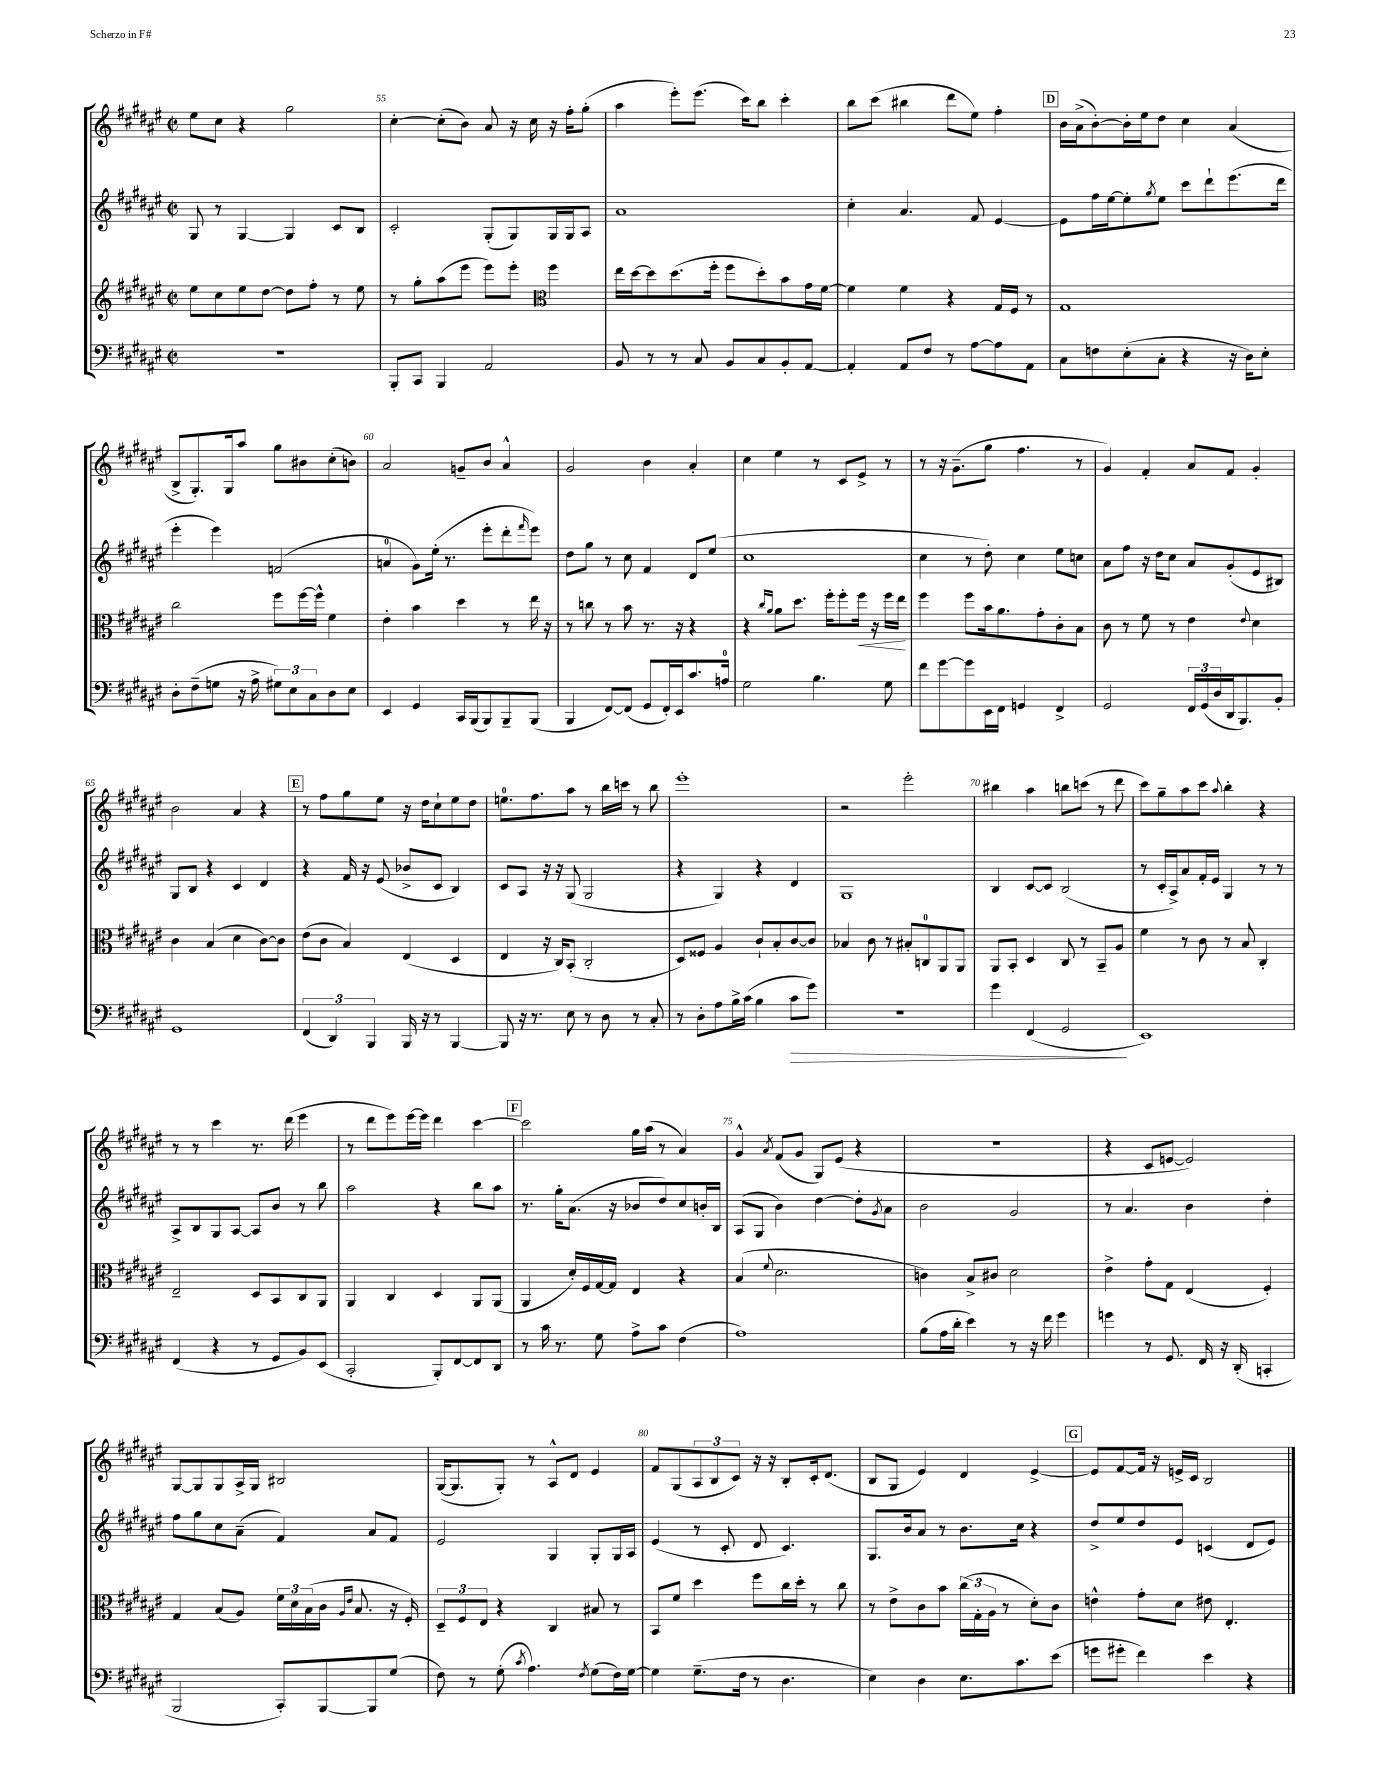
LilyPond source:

<<
\new StaffGroup <<
\new Staff = "s0" {
    \clef treble \key fis \major \defaultTimeSignature \time 2/2
    eis''8 cis''8 r4 gis''2 |
    cis''4~-. cis''8-.( b'8) ais'8 r16 cis''16 r16 fis''16-. gis''8-.( |
    ais''4 eis'''8-.) eis'''8.( cis'''16) b''8 cis'''4-. |
    b''8 cis'''8( bis''4 dis'''8 eis''8) fis''4-. |
    \mark \markup { \box "D" } b'16 ais'16->( b'8~-.) b'16-. eis''16 dis''8 cis''4 ais'4( |
    b8-> gis8.-.) gis16 ais''8 gis''8 bis'8 cis''8-.( b'8) |
    ais'2 g'8-- b'8 ais'4-^ |
    gis'2 b'4 ais'4-. |
    cis''4 eis''4 r8 cis'8 eis'8-> r8 |
    r8 r16 gis'8.--( gis''8 fis''4. r8 |
    gis'4) fis'4-. ais'8 fis'8 gis'4-. |
    b'2 ais'4 r4 |
    \mark \markup { \box "E" } r8 fis''8 gis''8 eis''8 r16 dis''16 cis''8-! eis''8 dis''8 |
    e''8.-0 fis''8. ais''8 r8 b''16 c'''16 r8 b''8 |
    eis'''1-. |
    r2 eis'''2-. |
    bis''4 ais''4 b''8 c'''8( r8 dis'''8 |
    cis'''8) gis''8-- ais''8 cis'''8 \appoggiatura { ais''8 } b''4-. r4 |
    r8 r8 cis'''4 r8. dis'''16( eis'''4 |
    r8 dis'''8 eis'''8) eis'''16~ eis'''16 dis'''4 cis'''4~ |
    \mark \markup { \box "F" } cis'''2 gis''16 ais''16( r8 ais'4) |
    gis'4-^ \acciaccatura { ais'8 } fis'8( gis'8 gis8) eis'8( r4 |
    R1 |
    r4 cis'8 e'8~ e'2) |
    gis8~ gis8 gis8 ais16-> gis16 bis2 |
    gis16~( gis8. gis8-.) r8 ais8-^ dis'8 eis'4 |
    fis'8 gis8( \tuplet 3/2 { ais8 b8 cis'8) } r16 r16 b8-. cis'16-. dis'8.( |
    b8 gis8 eis'4) dis'4 eis'4~-> |
    \mark \markup { \box "G" } eis'8 fis'8~ fis'16 r16 e'16-> cis'16 b2 \bar "|." |
}
\new Staff = "s1" {
    \clef treble \key fis \major \defaultTimeSignature \time 2/2
    gis8 r8 gis4~ gis4 cis'8 b8 |
    cis'2-. gis8-.( gis8) gis16 gis16 ais8 |
    ais'1 |
    cis''4-. ais'4. fis'8 eis'4~ |
    \mark \markup { \box "D" } eis'8 fis''16 eis''16~ eis''8-. \acciaccatura { gis''8 } eis''8 cis'''8 dis'''8-! eis'''8.( dis'''16 |
    eis'''4-. eis'''4) f'2( |
    a'4-0 gis'8) eis''16-.( r8. eis'''8-. dis'''8-. \grace { fis'''16 } eis'''8) |
    dis''8 gis''8 r8 cis''8 fis'4 dis'8 eis''8( |
    cis''1 |
    cis''4 r8 dis''8-.) cis''4 eis''8 c''8 |
    ais'8 fis''8 r16 dis''16 cis''8 ais'8 gis'8-.( eis'8 bis8) |
    gis8 b8 r4 cis'4 dis'4 |
    \mark \markup { \box "E" } r4 fis'16 r16 eis'8( bes'8-> cis'8 b4) |
    cis'8 ais8 r16 r16 gis8( gis2 |
    r4 gis4) r4 dis'4 |
    gis1 |
    b4 cis'8~ cis'8 b2( |
    r8 cis'16-. ais16->) ais'8 fis'16-. eis'16 gis4 r8 r8 |
    ais8-> b8 gis8 ais8~ ais8 b'8 r8 b''8 |
    ais''2 r4 b''8 ais''8 |
    \mark \markup { \box "F" } r8. gis''16-. ais'8.( r16 bes'8 dis''8) cis''8 b'16-. b16 |
    ais8( gis8 b'4) dis''4~ dis''8-. \acciaccatura { gis'8 } ais'8 |
    b'2 gis'2 |
    r8 ais'4. b'4 dis''4-. |
    fis''8 gis''8 cis''8 ais'8--( fis'4) ais'8 fis'8 |
    eis'2 gis4 gis8-. gis16 ais16 |
    eis'4( r8 cis'8-. dis'8 cis'4.) |
    gis8. b'16 ais'8 r8 b'8. cis''16 r4 |
    \mark \markup { \box "G" } dis''8-> eis''8 dis''8 eis'8 c'4( dis'8 eis'8) \bar "|." |
}
\new Staff = "s2" {
    \clef treble \key fis \major \defaultTimeSignature \time 2/2
    eis''8 cis''8 eis''8 dis''8~ dis''8 fis''8-. r8 eis''8 |
    r8 gis''8-. ais''8( eis'''8 eis'''8) eis'''8-. \clef alto fis''4 |
    eis''16 dis''16~ dis''8 dis''8.( fis''16-. fis''8 dis''8-.) b'8 gis'16 fis'16~ |
    fis'4 fis'4 r4 gis16 fis16 r8 |
    \mark \markup { \box "D" } gis1 |
    cis''2 fis''8 fis''16~ fis''16-^ fis'4 |
    eis'4-. b'4 dis''4 r8 eis''16 r16 |
    r8 c''8 r8 b'8 r8. r16 r4 |
    r4 \grace { cis''16 ais'16 } ais'8 dis''8. fis''16-. fis''8-. fis''16\< r16 fis''16 eis''16\! |
    fis''4 fis''8 b'16 ais'8. gis'8-. cis'8-. b8 |
    cis'8 r8 fis'8 r8 eis'4 \appoggiatura { eis'8 } dis'4 |
    cis'4 b4( dis'4 cis'8~) cis'8 |
    \mark \markup { \box "E" } eis'8( cis'8 b4) eis4( dis4 |
    eis4 r16 cis16) b,8-.( cis2-. |
    dis8) fisis8 ais4 cis'8-! b8-. cis'8~ cis'8 |
    bes4 cis'8 r8 bis8-. c8-0 ais,8 ais,8 |
    ais,8 b,8-. dis4 cis8 r8 b,8-- ais8 |
    fis'4 r8 cis'8 r8 b8 cis4-. |
    eis2-- dis8 b,8 cis8 ais,8 |
    ais,4 cis4 dis4 ais,8 ais,8( |
    \mark \markup { \box "F" } ais,4 dis'16-.) fis16 gis16~ gis16 eis4 r4 |
    b4( \appoggiatura { fis'8 } dis'2. |
    c'4) b8-> cis'8 dis'2 |
    eis'4-> gis'8-. gis8 eis4( fis4-.) |
    gis4 b8( ais8) \tuplet 3/2 { fis'16 dis'16 b16( } cis'16 \grace { ais16 eis'16 } b8. r16 fis16-.) |
    \tuplet 3/2 { dis8-- fis8 eis8 } r4 cis4 bis8 r8 |
    b,8 fis'8 dis''4 fis''8 cis''16 dis''16-. r8 cis''8 |
    r8 eis'8-> cis'8 b'8 \tuplet 3/2 { cis''16( gis16-. ais16 } r8 dis'8-.) cis'8 |
    \mark \markup { \box "G" } e'4-^ gis'8-. dis'8 eis'8 eis4.-. \bar "|." |
}
\new Staff = "s3" {
    \clef bass \key fis \major \defaultTimeSignature \time 2/2
    R1 |
    b,,8-. cis,8 b,,4 ais,2 |
    b,8 r8 r8 cis8 b,8 cis8 b,8-. ais,8~ |
    ais,4-. ais,8 fis8 r8 ais8~ ais8 ais,8 |
    \mark \markup { \box "D" } cis8 f8 eis8-.( cis8-. r4 r16 dis16) eis8-. |
    dis8-. fis8--( g8 r16 ais16-> \tuplet 3/2 { gis8) eis8 cis8 } dis8 eis8 |
    eis,4 gis,4 cis,16 b,,16( b,,8) b,,8-- b,,8( |
    b,,4 fis,8~) fis,8( gis,8 fis,16-.) eis,16 cis'8. a16-0 |
    gis2 b4. gis8 |
    fis'8 gis'8~ gis'8 eis,16 fis,16 g,4 fis,4-> |
    gis,2 \tuplet 3/2 { fis,16 gis,16( dis16 } dis,16 b,,8.) b,8-. |
    gis,1 |
    \mark \markup { \box "E" } \tuplet 3/2 { fis,4( dis,4) b,,4 } b,,16 r16 r8 b,,4~ |
    b,,8 r16 r8. eis8 r8 dis8 r8 cis8-. |
    r8 dis8-. ais8 b16-> cis'16( b4 cis'8\> gis'8) |
    r1 |
    gis'4 fis,4( gis,2\! |
    eis,1) |
    fis,4( r4 r8 gis,8 b,8) eis,8( |
    cis,2-. b,,8-.) fis,8~ fis,8 dis,8 |
    \mark \markup { \box "F" } r8 cis'16 r8. gis8 ais8-> cis'8 fis4( |
    ais1) |
    b8( ais16 dis'16-. eis'4) r8 r16 fis'16 gis'4 |
    g'4 r8 gis,8. fis,16 r16 dis,16-.( c,4-. |
    b,,2 cis,8-.) b,,8~ b,,8 gis8( |
    fis8) r8 gis8-.( \acciaccatura { cis'8 } ais4.) \acciaccatura { fis8 } gis8( fis16) gis16~ |
    gis4 gis8.--( fis16 r8 dis4. |
    eis4) dis4 eis8. cis'8. eis'8( |
    \mark \markup { \box "G" } g'8 gis'8-. fis'4) eis'4 r4 \bar "|." |
}
>>
>>
\layout { \context { \Score currentBarNumber = #54 \override BarNumber.break-visibility = ##(#f #t #t) barNumberVisibility = #(every-nth-bar-number-visible 5) } }
